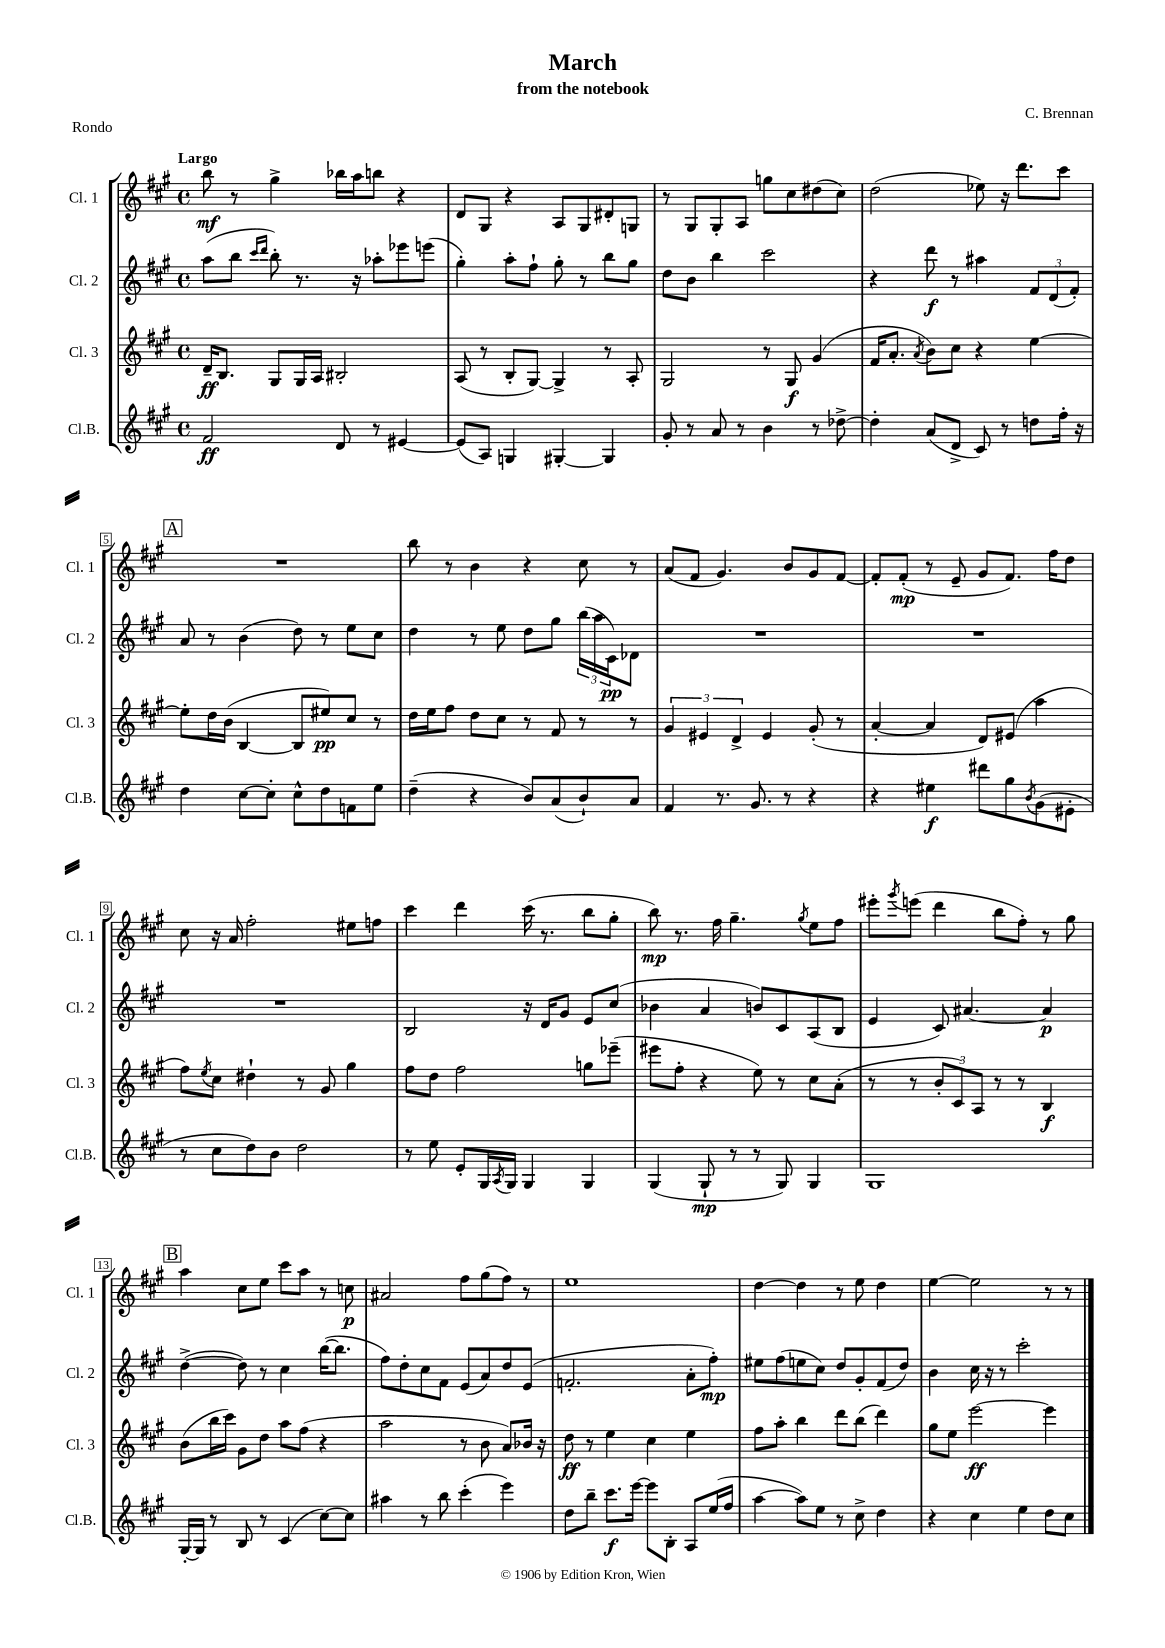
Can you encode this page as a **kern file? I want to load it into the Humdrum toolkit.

**kern	**dynam	**kern	**dynam	**kern	**dynam	**kern	**dynam
*part4	*part4	*part3	*part3	*part2	*part2	*part1	*part1
*staff4	*staff4	*staff3	*staff3	*staff2	*staff2	*staff1	*staff1
*I"Cl.B.	*	*I"Cl. 3	*	*I"Cl. 2	*	*I"Cl. 1	*
*I'Cl.B.	*	*I'Cl. 3	*	*I'Cl. 2	*	*I'Cl. 1	*
*clefG2	*	*clefG2	*	*clefG2	*	*clefG2	*
*k[f#c#g#]	*	*k[f#c#g#]	*	*k[f#c#g#]	*	*k[f#c#g#]	*
*M4/4	*	*M4/4	*	*M4/4	*	*M4/4	*
*met(c)	*	*met(c)	*	*met(c)	*	*met(c)	*
=1	=1	=1	=1	=1	=1	=1	=1
!	!	!	!	!	!	!LO:TX:a:B:t=Largo	!
2f#/	ff	16d~/KL	ff	(8aa\L	.	8bb\	mf
.	.	8.B/J	.	.	.	.	.
.	.	.	.	8bb\J	.	8r	.
.	.	.	.	16qqccc#/LL	.	.	.
.	.	.	.	16qqddd/JJ	.	.	.
.	.	8G#/L	.	8bb'\)	.	4gg#^\	.
.	.	16G#/L	.	8.r	.	.	.
.	.	16A/JJ	.	.	.	.	.
8d/	.	2B#X'/	.	.	.	16bb-X\LL	.
.	.	.	.	16r	.	16aa\J	.
8r	.	.	.	8aa-X'\L	.	8bbn\J	.
[4e#X/	.	.	.	8eee-X\	.	4r	.
.	.	.	.	(8eeen\J	.	.	.
=2	=2	=2	=2	=2	=2	=2	=2
(8e#/L]	.	(8A/	.	4gg#'\)	.	8d/L	.
8A/J)	.	8r	.	.	.	8G#/J	.
4Gn/	.	8B'/L	.	8aa'\L	.	4r	.
.	.	[8G#/J)	.	8ff#`\J	.	.	.
[4G#X'/	.	4G#^/]	.	8gg#'\	.	8A/L	.
.	.	.	.	8r	.	8G#/	.
4G#/]	.	8r	.	8bb\L	.	8d#X'/	.
.	.	8A'/	.	8gg#\J	.	8Gn/J	.
=3	=3	=3	=3	=3	=3	=3	=3
8g#'/	.	2G#/	.	8dd\L	.	8r	.
8r	.	.	.	8b\J	.	8G#/L	.
8a/	.	.	.	4bb\	.	8G#'/	.
8r	.	.	.	.	.	8A/J	.
4b\	.	8r	.	2ccc#\	.	8ggn\L	.
.	.	8G#/	f	.	.	8cc#\	.
8r	.	(4g#/	.	.	.	(8dd#X\	.
[8dd-X^\	.	.	.	.	.	8cc#\J)	.
=4	=4	=4	=4	=4	=4	=4	=4
4dd-'\]	.	16f#/KL	.	4r	.	(2dd\	.
.	.	8.a'/J	.	.	.	.	.
.	.	8qa/	.	.	.	.	.
(8a/L	.	8b\L)	.	8ddd\	f	.	.
8d^/J	.	8cc#\J	.	8r	.	.	.
8c#/)	.	4r	.	4aa#X\	.	8ee-X\)	.
8r	.	.	.	.	.	16r	.
.	.	.	.	.	.	8.ddd\L	.
8ddn\L	.	[4ee\	.	12f#/L	.	.	.
.	.	.	.	(12d/	.	.	.
16ff#'\Jk	.	.	.	.	.	8ccc#\J	.
.	.	.	.	12f#'/J)	.	.	.
16r	.	.	.	.	.	.	.
!!LO:LB:g=z
!!LO:REH:place=s1:t=A
=5	=5	=5	=5	=5	=5	=5	=5
4dd\	.	8ee'\L]	.	8a/	.	1r	.
.	.	16dd\L	.	8r	.	.	.
.	.	(16b\JJ	.	.	.	.	.
[8cc#\L	.	[4B/	.	(4b\	.	.	.
8cc#'\J]	.	.	.	.	.	.	.
8cc#^^\L	.	8B/L]	.	8dd\)	.	.	.
8dd\	.	8ee#X/)	pp	8r	.	.	.
8fn\	.	8cc#/J	.	8ee\L	.	.	.
8ee\J	.	8r	.	8cc#\J	.	.	.
=6	=6	=6	=6	=6	=6	=6	=6
(4dd~\	.	16dd\LL	.	4dd\	.	8bb\	.
.	.	16ee\J	.	.	.	.	.
.	.	8ff#\J	.	.	.	8r	.
4r	.	8dd\L	.	8r	.	4b\	.
.	.	8cc#\J	.	8ee\	.	.	.
8b/L)	.	8r	.	8dd\L	.	4r	.
(8a/	.	8f#/	.	8gg#\J	.	.	.
8b`/)	.	8r	.	(24bb\LL	.	8cc#\	.
.	.	.	.	24aa\	.	.	.
.	.	.	.	24c#\J)	pp	.	.
8a/J	.	8r	.	8d-X\J	.	8r	.
=7	=7	=7	=7	=7	=7	=7	=7
4f#/	.	6g#/	.	1r	.	(8a/L	.
.	.	.	.	.	.	8f#/J	.
.	.	6e#X/	.	.	.	.	.
8.r	.	.	.	.	.	4.g#/)	.
.	.	6d^/	.	.	.	.	.
8.g#/	.	.	.	.	.	.	.
.	.	4e#/	.	.	.	.	.
8r	.	.	.	.	.	8b/L	.
4r	.	(8g#'/	.	.	.	8g#/	.
.	.	8r	.	.	.	[8f#/J	.
=8	=8	=8	=8	=8	=8	=8	=8
4r	.	[4a'/	.	1r	.	8f#'/L]	.
.	.	.	.	.	.	(8f#'/J	mp
4ee#X\	f	4a/]	.	.	.	8r	.
.	.	.	.	.	.	8e~/	.
8ddd#X\L	.	8d/L)	.	.	.	8g#/L	.
8gg#\	.	(8e#X/J	.	.	.	8.f#/J)	.
8qb/	.	.	.	.	.	.	.
(8g#\	.	4aa\	.	.	.	.	.
.	.	.	.	.	.	16ff#\KL	.
8e#X'\J	.	.	.	.	.	8dd\J	.
!!LO:LB:g=z
=9	=9	=9	=9	=9	=9	=9	=9
8r	.	8ff#\L)	.	1r	.	8cc#\	.
.	.	8qee/	.	.	.	.	.
8cc#\L	.	8cc#\J	.	.	.	16r	.
.	.	.	.	.	.	16a/	.
8dd\)	.	4dd#X`\	.	.	.	2ff#'\	.
8b\J	.	.	.	.	.	.	.
2dd\	.	8r	.	.	.	.	.
.	.	8g#/	.	.	.	.	.
.	.	4gg#\	.	.	.	8ee#X\L	.
.	.	.	.	.	.	8ffn\J	.
=10	=10	=10	=10	=10	=10	=10	=10
8r	.	8ff#\L	.	2B/	.	4ccc#\	.
8ee\	.	8dd\J	.	.	.	.	.
8e'/L	.	2ff#\	.	.	.	4ddd\	.
16G#/L	.	.	.	.	.	.	.
8qA/	.	.	.	.	.	.	.
16G#/JJ	.	.	.	.	.	.	.
4G#/	.	.	.	16r	.	(16ccc#\	.
.	.	.	.	16d/KL	.	8.r	.
.	.	.	.	8g#/J	.	.	.
4G#/	.	8ggn\L	.	8e/L	.	8bb\L	.
.	.	(8eee-X~\J	.	(8cc#/J	.	8gg#'\J	.
=11	=11	=11	=11	=11	=11	=11	=11
(4G#/	.	8eee#X\L	.	4b-X\	.	8bb\)	mp
.	.	8ff#'\J	.	.	.	8.r	.
8G#`/	mp	4r	.	4a/	.	.	.
.	.	.	.	.	.	16ff#\	.
8r	.	.	.	.	.	4.gg#~\	.
8r	.	8ee\)	.	8bn/L)	.	.	.
8G#/)	.	8r	.	8c#/	.	.	.
.	.	.	.	.	.	8qgg#/	.
4G#/	.	8cc#\L	.	(8A/	.	8ee\L	.
.	.	(8a'\J	.	8B/J	.	8ff#\J	.
=12	=12	=12	=12	=12	=12	=12	=12
1G#	.	8r	.	4e/	.	8eee#X'\L	.
.	.	.	.	.	.	8qggg#/	.
.	.	8r	.	.	.	(8eeen\J	.
.	.	12b'/L	.	8c#/)	.	4ddd\	.
.	.	12c#/)	.	.	.	.	.
.	.	.	.	[4.a#X/	.	.	.
.	.	12A/J	.	.	.	.	.
.	.	8r	.	.	.	8bb\L	.
.	.	8r	.	.	.	8ff#'\J)	.
.	.	4B/	f	4a#/]	p	8r	.
.	.	.	.	.	.	8gg#\	.
!!LO:LB:g=z
!!LO:REH:place=s1:t=B
=13	=13	=13	=13	=13	=13	=13	=13
[16G#'/LL	.	(8b\L	.	([4dd^\	.	4aa\	.
16G#/JJ]	.	.	.	.	.	.	.
8r	.	16bb\L	.	.	.	.	.
.	.	16ccc#\JJ)	.	.	.	.	.
8B/	.	8g#\L	.	8dd\])	.	8cc#\L	.
8r	.	8dd\J	.	8r	.	8ee\J	.
(4c#/	.	8aa\L	.	4cc#\	.	8ccc#\L	.
.	.	(8ff#\J	.	.	.	8aa\J	.
[8cc#\L)	.	4r	.	([16bb\KL	.	8r	.
.	.	.	.	8.bb\J]	.	.	.
8cc#\J]	.	.	.	.	.	8ccn\	p
=14	=14	=14	=14	=14	=14	=14	=14
4aa#X\	.	2aa\	.	8ff#\L)	.	2a#X/	.
.	.	.	.	8dd'\	.	.	.
8r	.	.	.	8cc#\	.	.	.
8bb\	.	.	.	8f#\J	.	.	.
(4ccc#'\	.	8r	.	(8e/L	.	8ff#\L	.
.	.	8b\	.	8a/)	.	(8gg#\	.
4eee\)	.	8a/L)	.	8dd/	.	8ff#\J)	.
.	.	16b-X/Jk	.	(8e/J	.	8r	.
.	.	16r	.	.	.	.	.
=15	=15	=15	=15	=15	=15	=15	=15
8dd\L	.	8dd\	ff	2.fn'/	.	1ee	.
8bb~\J	.	8r	.	.	.	.	.
8.ccc#\L	f	4ee\	.	.	.	.	.
[16eee\Jk	.	.	.	.	.	.	.
8eee\L]	.	4cc#\	.	.	.	.	.
8B'\J	.	.	.	.	.	.	.
8A/L	.	4ee\	.	8a'\L	.	.	.
(16ee/L	.	.	.	8ff#'\J)	mp	.	.
16ff#/JJ	.	.	.	.	.	.	.
=16	=16	=16	=16	=16	=16	=16	=16
[4aa\	.	8ff#\L	.	8ee#X\L	.	[4dd\	.
.	.	8aa'\J	.	(8ff#\	.	.	.
8aa\L])	.	4bb\	.	8een\	.	4dd\]	.
8ee\J	.	.	.	8cc#\J)	.	.	.
8r	.	8ddd\L	.	8dd/L	.	8r	.
8cc#^\	.	(8bb\J	.	8g#'/	.	8ee\	.
4dd\	.	4ddd\)	.	(8f#/	.	4dd\	.
.	.	.	.	8dd/J)	.	.	.
=17	=17	=17	=17	=17	=17	=17	=17
4r	.	8gg#\L	.	4b\	.	[4ee\	.
.	.	8ee\J	.	.	.	.	.
4cc#\	.	[2eee\	ff	16cc#\	.	2ee\]	.
.	.	.	.	16r	.	.	.
.	.	.	.	8r	.	.	.
4ee\	.	.	.	2ccc#'\	.	.	.
8dd\L	.	4eee\]	.	.	.	8r	.
8cc#\J	.	.	.	.	.	8r	.
==	==	==	==	==	==	==	==
*-	*-	*-	*-	*-	*-	*-	*-
